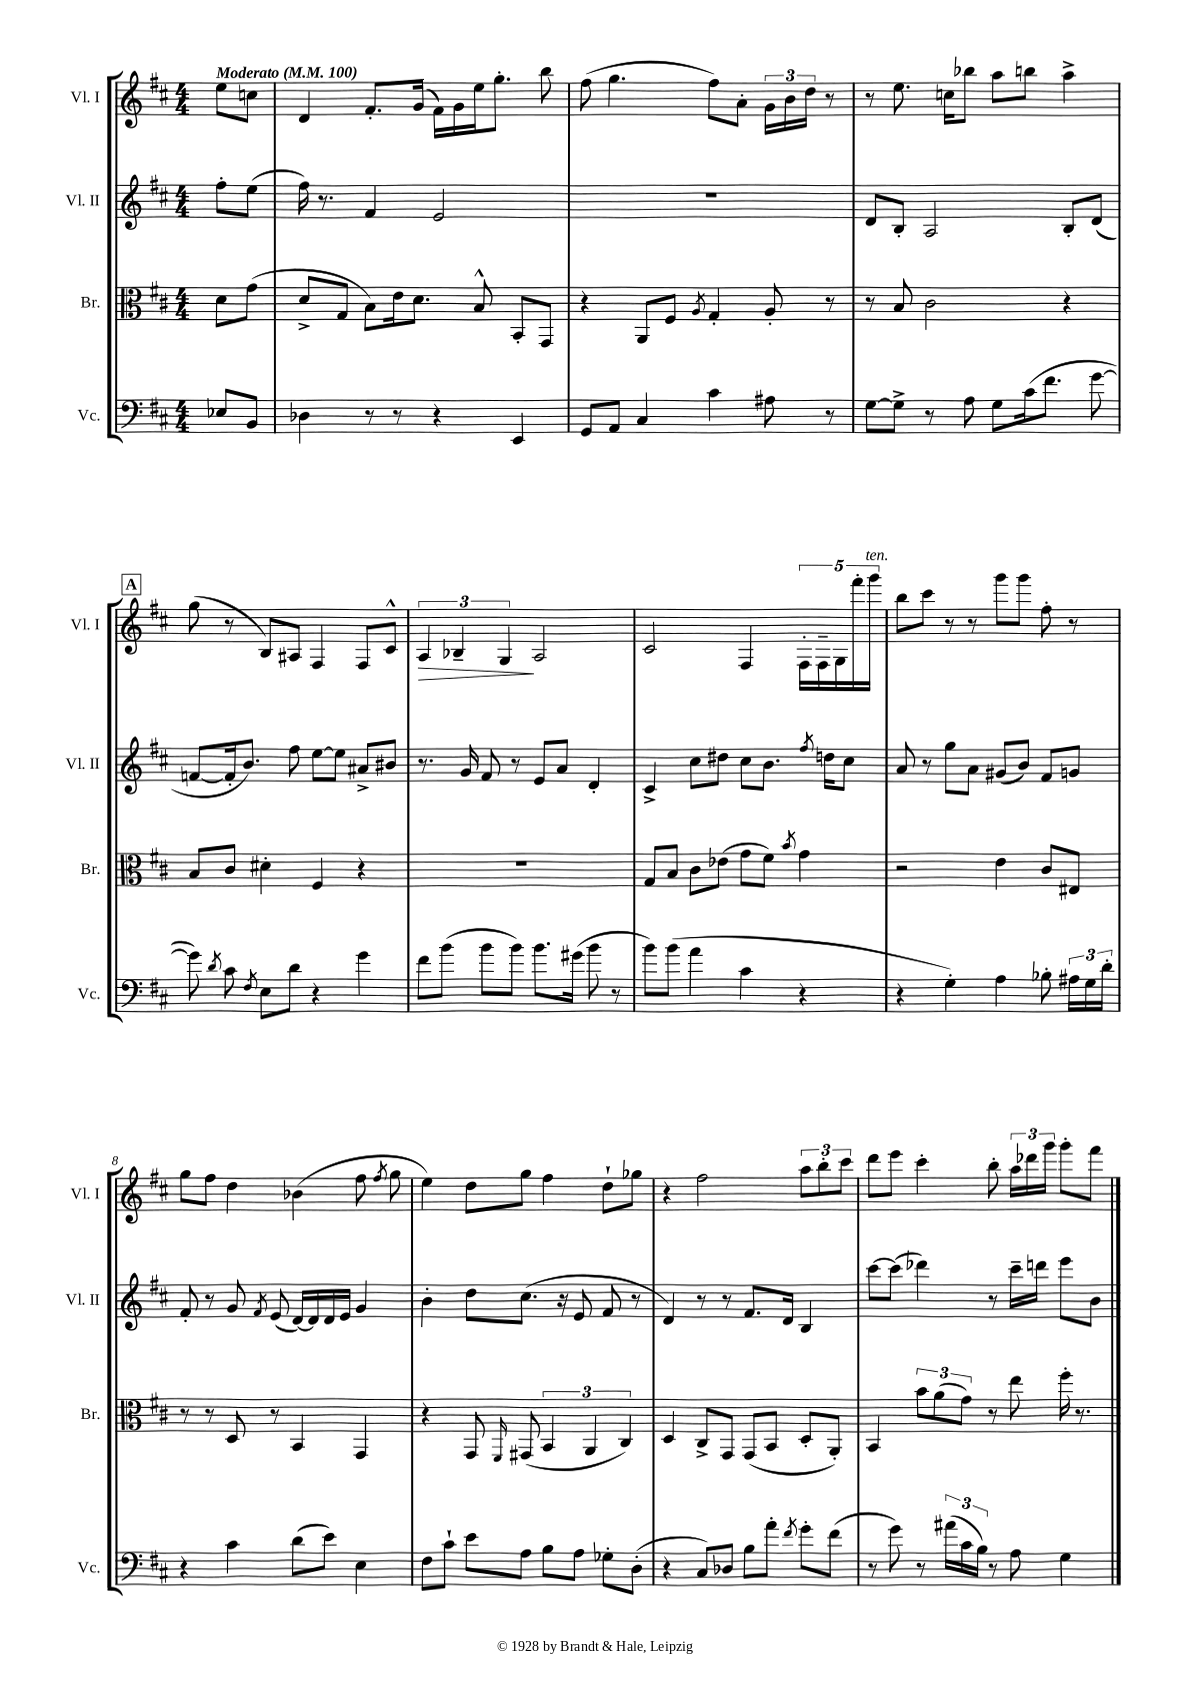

**kern	**kern	**kern	**kern	**dynam
*part4	*part3	*part2	*part1	*part1
*staff4	*staff3	*staff2	*staff1	*staff1
*I"Vc.	*I"Br.	*I"Vl. II	*I"Vl. I	*
*I'Vc.	*I'Br.	*I'Vl. II	*I'Vl. I	*
*clefF4	*clefC3	*clefG2	*clefG2	*
*k[f#c#]	*k[f#c#]	*k[f#c#]	*k[f#c#]	*
*M4/4	*M4/4	*M4/4	*M4/4	*
*MM100	*MM100	*MM100	*MM100	*
=	=	=	=	=
!	!	!	!LO:TX:a:B:t=Moderato	!
8E-X/L	8d\L	8ff#'\L	8ee\L	.
8BB/J	(8g\J	(8ee\J	8ccn\J	.
=1	=1	=1	=1	=1
4D-X\	8d^/L	16ff#\)	4d/	.
.	.	8.r	.	.
.	8G/J	.	.	.
8r	8B\L)	4f#/	8.f#'/L	.
8r	16e\k	.	.	.
.	8.d\J	.	(16g/Jk	.
4r	.	2e/	16f#\LL)	.
.	.	.	16g\	.
.	8B^^/	.	16ee\J	.
.	.	.	8.gg'\J	.
4EE/	8BB'/L	.	.	.
.	8GG/J	.	8bb\	.
=2	=2	=2	=2	=2
8GG/L	4r	1r	(8ff#\	.
8AA/J	.	.	4.gg\	.
4C#/	8AA/L	.	.	.
.	8F#/J	.	.	.
.	8qA/	.	.	.
4c#\	4G'/	.	8ff#\L)	.
.	.	.	8a'\J	.
8A#X\	8A'/	.	24g\LL	.
.	.	.	24b\	.
.	.	.	24dd\JJ	.
8r	8r	.	8r	.
=3	=3	=3	=3	=3
[8G\L	8r	8d/L	8r	.
8G^\J]	8B/	8B'/J	8.ee\	.
8r	2c#\	2A/	.	.
.	.	.	16ccn\KL	.
8A\	.	.	8bb-X\J	.
8G\L	.	.	8aa\L	.
(16c#\k	.	.	8bbn\J	.
8.f#\J	.	.	.	.
.	4r	8B'/L	4aa^\	.
[8g\	.	(8d/J	.	.
!!LO:LB:g=z
!!LO:REH:place=s1:t=A
=4	=4	=4	=4	=4
8g\])	8B/L	[8fn/L	(8gg\	.
8qd/	.	.	.	.
8c#\	8c#/J	16f'/k]	8r	.
.	.	8.b/J)	.	.
8qF#/	.	.	.	.
8E\L	4d#X'\	.	8B/L)	.
8d\J	.	8ff#\	8A#X/J	.
4r	4F#/	[8ee\L	4F#/	.
.	.	8ee\J]	.	.
4g\	4r	8a#X^/L	8F#/L	.
.	.	8b#X/J	8c#^^/J	.
=5	=5	=5	=5	=5
!	!	!	!	!LO:HP:b
8f#\L	1r	8.r	6A/	>
(8b\J	.	.	.	.
.	.	.	6B-X~/	.
.	.	16g/	.	.
8b\L	.	8f#/	.	.
.	.	.	6G/	.
8b\J)	.	8r	.	.
8.b\L	.	8e/L	2A/	]
.	.	8a/J	.	.
(16g#X\Jk	.	.	.	.
8b\	.	4d'/	.	.
8r	.	.	.	.
=6	=6	=6	=6	=6
8b\L)	8G/L	4c#^/	2c#/	.
(8b\J	8B/J	.	.	.
4a\	8c#\L	8cc#\L	.	.
.	(8e-X\J	8dd#X\J	.	.
4c#\	8g\L	8cc#\L	4F#/	.
.	8f#\J)	8.b\J	.	.
.	8qb/	.	.	.
4r	4g\	.	20F#'\LL	.
.	.	.	20F#~\	.
.	.	8qff#/	.	.
.	.	16ddn\KL	.	.
.	.	.	20G\	.
.	.	8cc#\J	.	.
.	.	.	20fff#'\	.
!	!	!	!LO:TX:a:i:t=ten.	!
.	.	.	20ggg\JJ	.
=7	=7	=7	=7	=7
4r	2r	8a/	8bb\L	.
.	.	8r	8ccc#\J	.
4G'\)	.	8gg\L	8r	.
.	.	8a\J	8r	.
4A\	4e\	(8g#X/L	8ggg\L	.
.	.	8b/J)	8ggg\J	.
8B-X'\	8c#/L	8f#/L	8ff#'\	.
24A#X\LL	8E#X/J	8gn/J	8r	.
24G\	.	.	.	.
24d'\JJ	.	.	.	.
!!LO:LB:g=z
=8	=8	=8	=8	=8
4r	8r	8f#'/	8gg\L	.
.	8r	8r	8ff#\J	.
4c#\	8D/	8g/	4dd\	.
.	.	8qf#/	.	.
.	8r	(8e/	.	.
(8d\L	4BB/	[16d/LL)	(4b-X\	.
.	.	16d/]	.	.
8e\J)	.	16d/	.	.
.	.	16e/JJ	.	.
4E\	4GG/	4g/	8ff#\	.
.	.	.	8qff#/	.
.	.	.	8gg\	.
=9	=9	=9	=9	=9
8F#\L	4r	4b'\	4ee\)	.
8c#`\J	.	.	.	.
8e\L	8GG/	8dd\L	8dd\L	.
.	16qqFF#/	.	.	.
8A\J	(8GG#X/	(8.cc#\J	8gg\J	.
8B\L	6BB/	.	4ff#\	.
.	.	16r	.	.
8A\J	.	8e/	.	.
.	6AA/	.	.	.
8G-X'\L	.	8f#/	8dd`\L	.
.	6C#/)	.	.	.
(8D'\J	.	8r	8gg-X\J	.
=10	=10	=10	=10	=10
4r	4D/	4d/)	4r	.
8C#/L)	8C#^/L	8r	2ff#\	.
8D-X/J	8GG/J	8r	.	.
8B\L	(8GG/L	8.f#/L	.	.
8a'\J	8BB/J	.	.	.
.	.	16d/Jk	.	.
8qf#/	.	.	.	.
8g'\L	8D'/L	4B/	12aa\L	.
.	.	.	12bb'\	.
(8f#\J	8AA'/J)	.	.	.
.	.	.	12ccc#\J	.
=11	=11	=11	=11	=11
8r	4BB/	[8ccc#\L	8ddd\L	.
8g\)	.	(8ccc#\J]	8eee\J	.
8r	12b\L	4ddd-X\)	4ccc#'\	.
.	(12a\	.	.	.
(24a#X\LL	.	.	.	.
24c#\	12g\J)	.	.	.
24B\JJ)	.	.	.	.
8r	8r	8r	8bb'\	.
8A\	8ee\	16ccc#~\LL	24aa\LL	.
.	.	.	24ddd-X\	.
.	.	16dddn\JJ	.	.
.	.	.	24ggg\JJ	.
4G\	16ff#'\	8eee\L	8ggg'\L	.
.	8.r	.	.	.
.	.	8b\J	8fff#\J	.
==	==	==	==	==
*-	*-	*-	*-	*-
